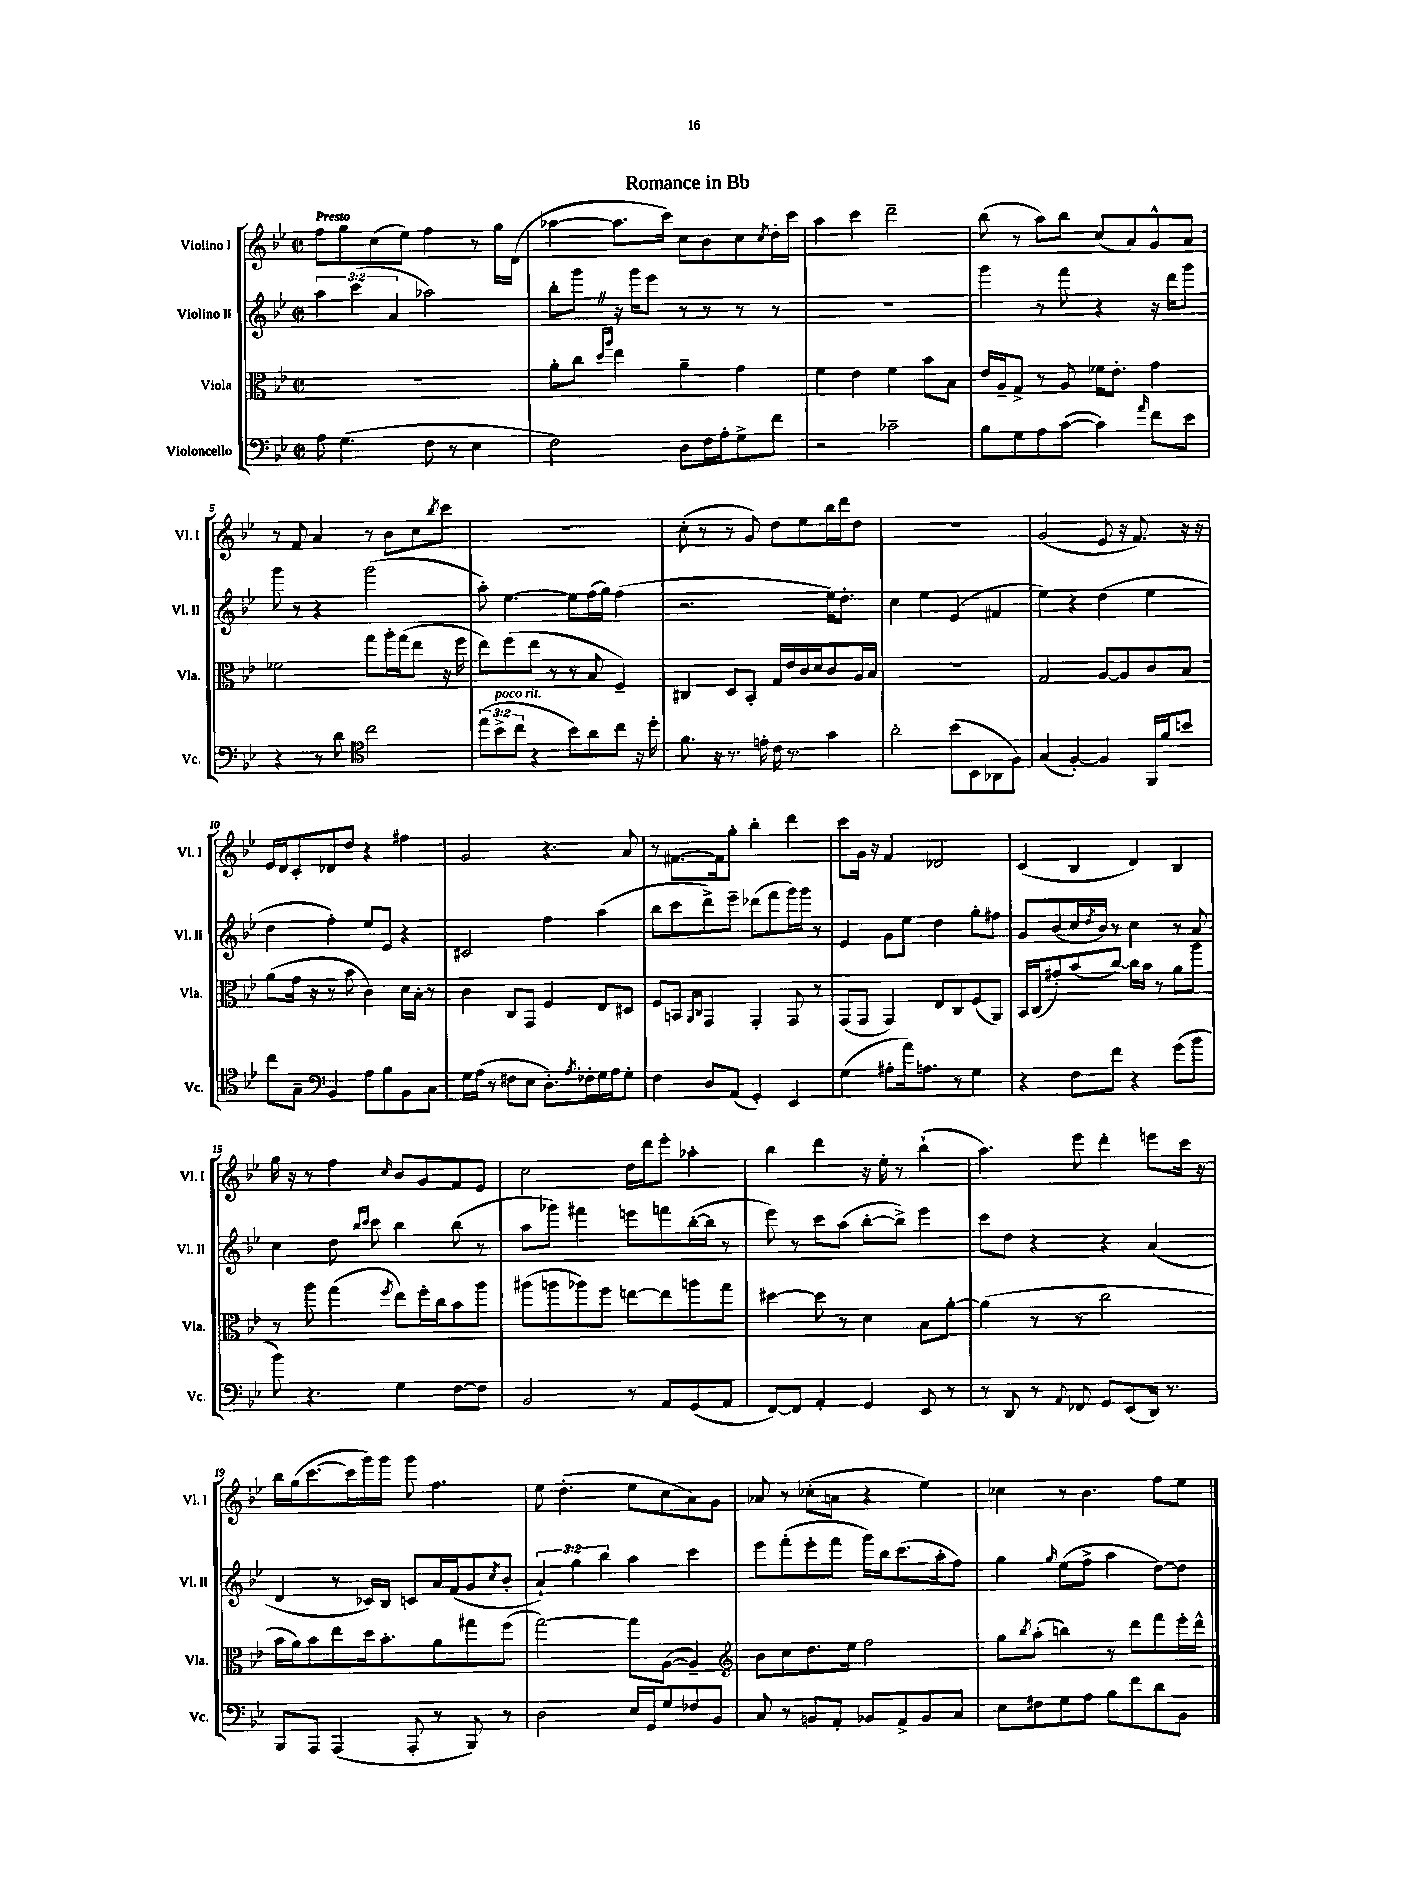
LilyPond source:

\header { title = "Romance in Bb" }
<<
\new StaffGroup <<
\new Staff = "s0" \with { instrumentName = "Violino I" shortInstrumentName = "Vl. I" } {
    \clef treble \key bes \major \defaultTimeSignature \time 2/2 \tempo "Presto"
    f''8 g''8 c''8( ees''8) f''4 r8 g''16 d'16( |
    aes''4~ aes''8. c'''16) c''8 bes'8 c''8 \acciaccatura { c''8 } d''16-. c'''16 |
    a''4 c'''4 d'''2-- |
    bes''8( r8 a''8) bes''8 c''8( a'8) g'8-^ a'8 |
    r8 f'8 a'4 r8 bes'8 c''8 \acciaccatura { bes''8 } c'''8 |
    R1 |
    c''8-.( r8 r8 g'8) d''8 ees''8 bes''16 d'''16 d''8 |
    R1 |
    g'2( ees'8 r16 f'8.) r16 r16 |
    ees'16 d'16 c'8-. des'8 d''8 r4 fis''4 |
    g'2 r4. a'8 |
    r8 fis'8.~ fis'16 g''8-. bes''4-. d'''4 |
    c'''8 g'16 r16 f'4 des'2 |
    c'4( bes4 d'4) bes4 |
    g''16 r16 r8 f''4 \grace { c''16 } bes'8 g'8 f'8 ees'8 |
    c''2 d''16 d'''16 ees'''8-. aes''4-. |
    bes''4 d'''4 r16 ees''16-. r8 bes''4-!( |
    a''4.) ees'''8 d'''4-. e'''8 c'''16 r16 |
    bes''16 g''16( c'''8.~ c'''16 g'''16) g'''16 g'''8 f''4. |
    ees''8 d''4.-.( ees''8 c''8 a'8) g'8 |
    aes'8 r8 ces''8-.( a'8 r4 ees''4) |
    ces''4 r8 bes'4. f''8 ees''8 \bar "|." |
}
\new Staff = "s1" \with { instrumentName = "Violino II" shortInstrumentName = "Vl. II" } {
    \clef treble \key bes \major \defaultTimeSignature \time 2/2 \override Staff.TupletNumber.text = #tuplet-number::calc-fraction-text
    \tuplet 3/2 { a''4 c'''4( a'4 } aes''2) |
    bes''8-. g'''8 \once \override BreathingSign.text = \markup { \musicglyph "scripts.caesura.straight" } \breathe r16 g'''16 ees'''8 r8 r8 r8 r8 |
    R1 |
    g'''4 r8 f'''8 r4 r16 d'''16 g'''8 |
    g'''8 r8 r4 g'''2( |
    a''8-.) ees''4.~ ees''8 f''16( g''16) f''4( |
    r2. ees''16) d''8.-. |
    c''4 ees''4 ees'4( fis'4 |
    ees''4) r4 d''4( ees''4 |
    d''4 f''4-.) ees''8 ees'8 r4 |
    cis'2 f''4 a''4( |
    bes''8 c'''8 d'''8->) ees'''8-- des'''8( f'''8 g'''16) g'''16 r8 |
    ees'4 g'8 ees''8 d''4 g''8-. fis''8 |
    g'8 bes'8( c''16 \acciaccatura { d''8 } bes'16) r8 c''4 r8 a'8 |
    c''4 d''8 \grace { bes''16 c'''16 } c'''8 bes''4 bes''8( r8 |
    a''8 ges'''8) fis'''4 e'''8 f'''8 bes''16~-.( bes''16 r8 |
    ees'''8) r8 c'''8 a''8( bes''8~-. bes''8->) ees'''4 |
    c'''8 d''8 r4 r4 a'4( |
    d'4 r8 ces'16) bes16 c'8 a'16 f'16( g'8 \acciaccatura { c''8 } bes'8-. |
    \tuplet 3/2 { a'4-!) g''4 bes''4 } a''4 c'''4 |
    ees'''8 f'''8-.( ees'''8-. f'''8 g'''16) bes''16 c'''8.( a''16-. f''8) |
    g''4 \grace { g''16 } ees''8( f''8-> a''4 d''8~) d''8 \bar "|." |
}
\new Staff = "s2" \with { instrumentName = "Viola" shortInstrumentName = "Vla." } {
    \clef alto \key bes \major \defaultTimeSignature \time 2/2
    R1 |
    a'8-. c''8 \grace { d''16 a''16 } ees''4 a'4-- g'4 |
    f'4 ees'4 f'4 bes'8 bes8 |
    ees'16 a16-- g8-> r8 a8 fes'16 ees'8.-. g'4 |
    fes'2 g''8 a''16-. g''16( ees''8 r16 f''16 |
    ees''8) f''8( ees''8 r8 r8 bes8 f4--) |
    cis4 d8 bes,8-. g16 ees'16 c'16 d'16 c'8 a16 bes16 |
    R1 |
    g2 a8~ a8 c'8 bes8 |
    a'8( g'16 r16 r8 bes'8 c'4) d'16 bes16-. r8 |
    c'4 c8 g,8 f4 ees8 dis8 |
    f8 b,8 \grace { a,16 c16 } g,4 g,4-. g,8 r8 |
    g,8( g,8 g,4) ees8 c8 f8( a,8) |
    bes,16 c16( gis'8-.) bes'8( c''8~) c''16 bes'16 r8 a'8 a''8 |
    r8 a''8 g''4( \acciaccatura { f''8 } ees''8) f''16-. c''16 bes'8 a''8 |
    ais''8( a''8 aes''8) f''8 e''8~ e''8 a''8 g''8 |
    dis''4~ dis''8 r8 d'4 bes8 a'8~-. |
    a'4( r8 r8 c''2 |
    bes'16 a'16) bes'8 ees''8 d''16 bes'8.-. a'8 gis''8 f''8( |
    g''2~) g''8 a8~( a4--) |
    \clef treble bes'8 c''8 d''8. ees''16 f''2 |
    g''8 \acciaccatura { bes''8 } a''8-.( b''4) r8 d'''8 f'''8 ees'''16-. d'''16-^ \bar "|." |
}
\new Staff = "s3" \with { instrumentName = "Violoncello" shortInstrumentName = "Vc." } {
    \clef bass \key bes \major \defaultTimeSignature \time 2/2 \override Staff.TupletNumber.text = #tuplet-number::calc-fraction-text
    a8 g4.( f8 r8 ees4 |
    f2) d8 f16 a16-. g8-> f'8 |
    r2 ces'2-- |
    bes8 g8 a8 c'8~( c'4) \grace { a'16 } f'8 ees'8 |
    r4 r8 d'8 \clef tenor c''2 |
    \tuplet 3/2 { ees''8( bes'8->^\markup { \italic "poco rit." } c''8 } r4 bes'8) a'8 c''8 r16 d''16-. |
    f'8. r16 r8. e'16-. c'16 r8. g'4 |
    a'2-. bes'8( bes,8 aes,8 f8) |
    g4( f4~-.) f4 f,16 f'16 b'8 |
    c''8 g8-- \clef bass bes,4 a8 bes8 bes,8 c8 |
    g16 a16( r8 fis8 ees8 d8.-.) \acciaccatura { a8 } fes16-. g16 a16 g8-. |
    f4 d8 a,8( g,4-.) ees,4 |
    g4( ais8-. a'16) a8. r8 g4 |
    r4 f8 f'8 r4 g'8( bes'8 |
    bes'8) r4. g4 f8~ f8 |
    bes,2 r8 a,8 g,8( a,8 |
    f,8~) f,8 a,4-. g,4 ees,8 r8 |
    r8 d,8 r8 \appoggiatura { a,8 } fes,8 g,8 ees,8( d,16) r8. |
    bes,,8 a,,8 a,,4( a,,8-. r8 bes,,8) r8 |
    d2 ees16 g,16 g8 fes8 bes,8 |
    c8 r8 b,8 a,8-. bes,8 a,8-> bes,8 c8 |
    ees8 fis8 g8 a8 bes8 f'8 d'8 bes,8 \bar "|." |
}
>>
>>
